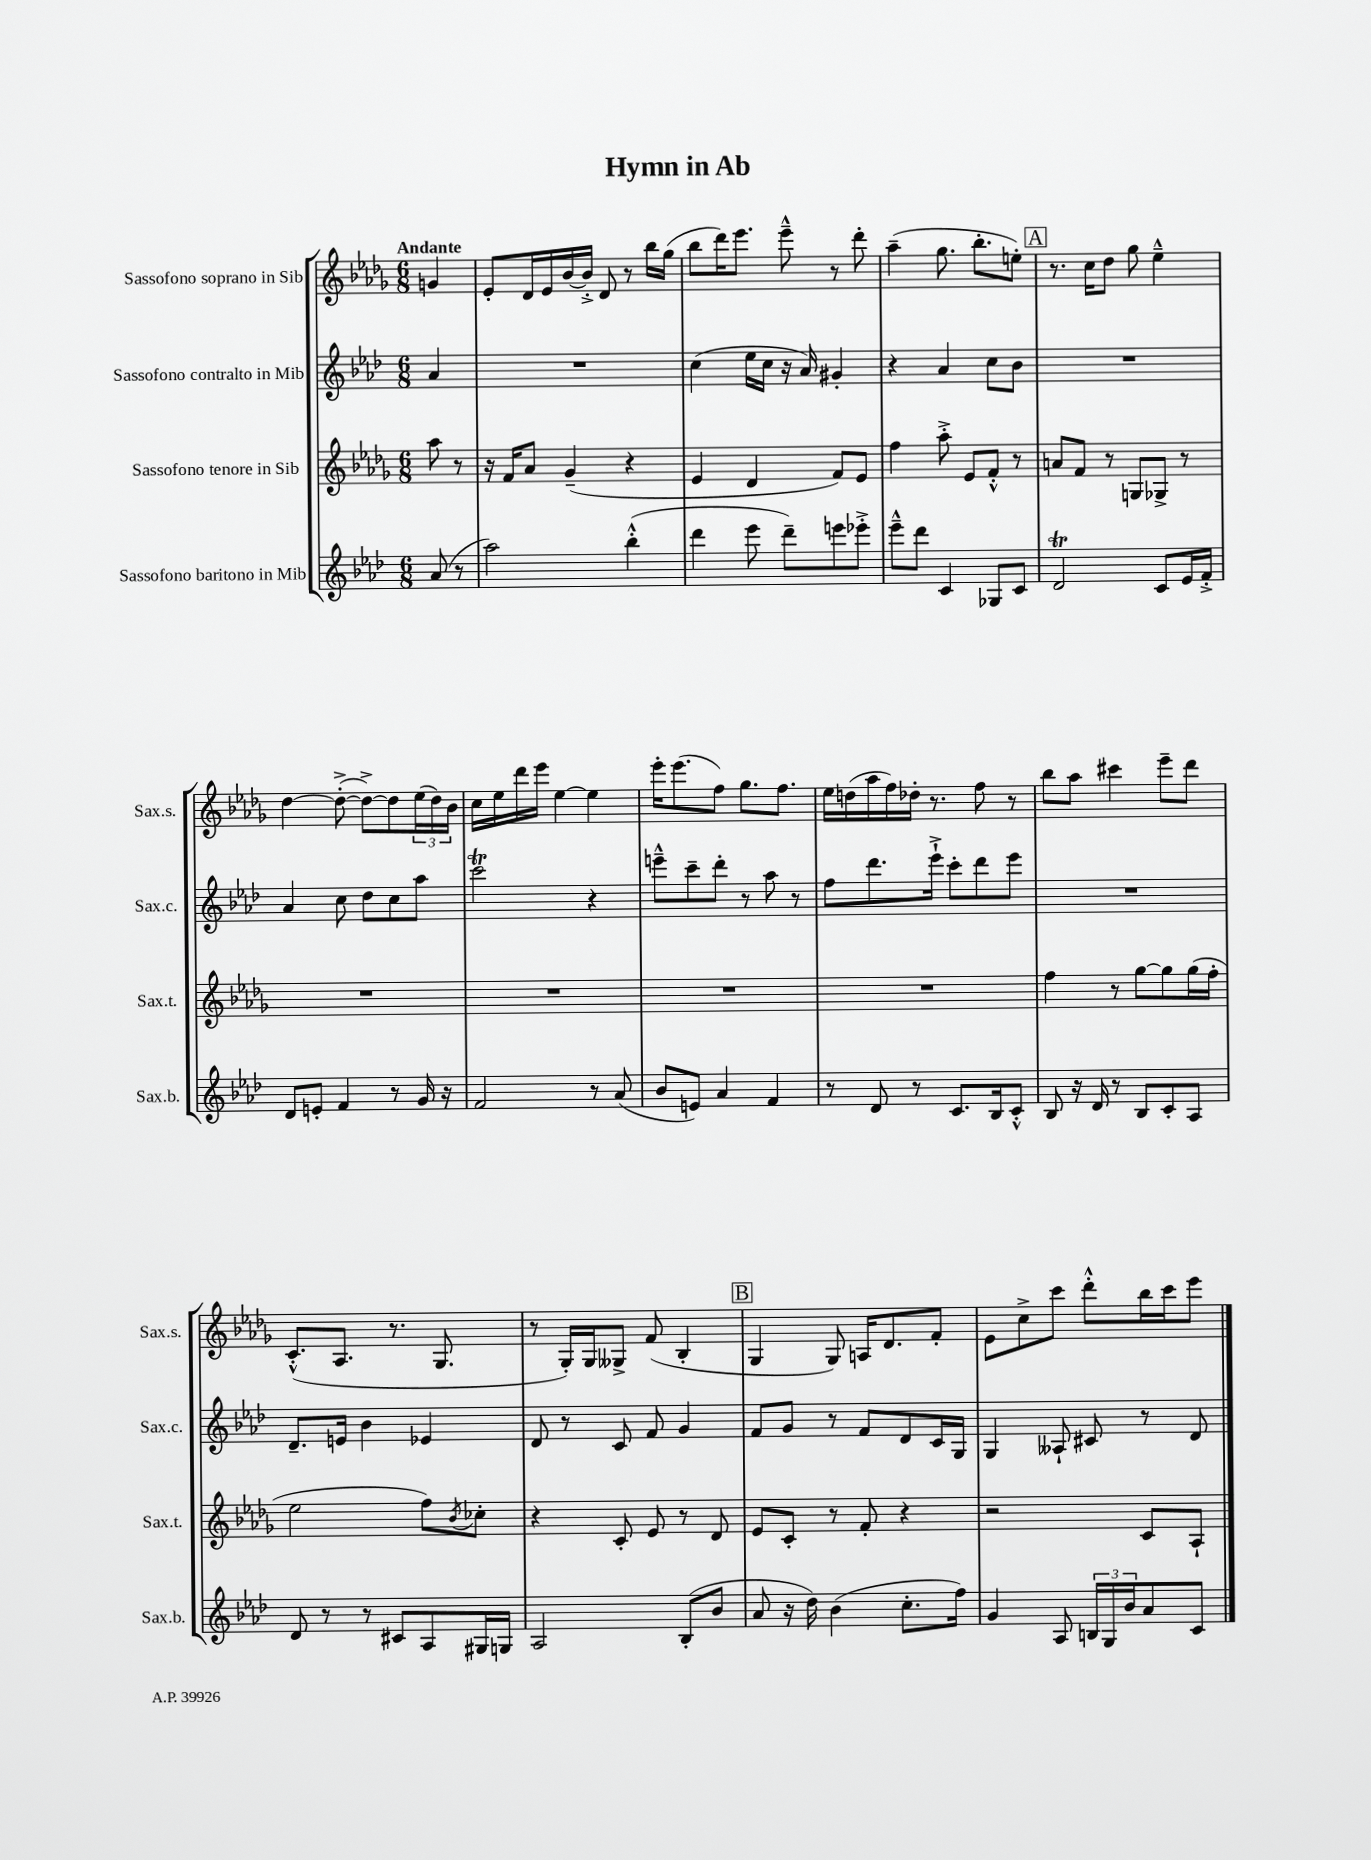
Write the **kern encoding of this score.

**kern	**kern	**kern	**kern
*staff4	*staff3	*staff2	*staff1
*clefG2	*clefG2	*clefG2	*clefG2
*k[b-e-a-d-]	*k[b-e-a-d-g-]	*k[b-e-a-d-]	*k[b-e-a-d-g-]
*M6/8	*M6/8	*M6/8	*M6/8
(8a-	8aa-	4a-	4g
8r	8r	.	.
=	=	=	=
2aa-)	16r	2.r	8e-'
.	16f	.	.
.	8a-	.	16d-
.	.	.	16e-
.	(4g-~	.	[16b-
.	.	.	16b-'^]
.	.	.	8d-
(4bb-'^^	4r	.	8r
.	.	.	16bb-
.	.	.	(16gg-
=	=	=	=
4ddd-	4e-	(4cc	8bb-
.	.	.	16ddd-)
.	.	.	8.eee-
8eee-	4d-	16ee-	.
.	.	16cc	.
8ddd-~)	.	16r	8eee-~^^
.	.	16a-)	.
8eee	8f)	4g#'	8r
8eee-'^	8e-	.	8ddd-'
=	=	=	=
8eee-~^^	4ff	4r	(4aa-~
8ddd-	.	.	.
4c	8aa-'^	4a-	8.gg-
.	8e-	.	.
.	.	.	8.bb-'
8G-	8f'^^	8cc	.
8c	8r	8b-	8ee')
=	=	=	=
2d-	8a	2.r	8.r
.	8f	.	.
.	.	.	16cc
.	8r	.	8dd-
.	8G	.	8gg-
8c	8G-^	.	4ee-~^^
16e-	8r	.	.
16f'^	.	.	.
=	=	=	=
8d-	2.r	4a-	[4dd-
8e'	.	.	.
4f	.	8cc	(8dd-'^_
.	.	8dd-	8dd-^_)
8r	.	8cc	8dd-]
16g	.	8aa-	(24ee-
.	.	.	24dd-)
16r	.	.	.
.	.	.	24b-
=	=	=	=
2f	2.r	2ccc	16cc
.	.	.	16ee-
.	.	.	16ddd-
.	.	.	16eee-
.	.	.	[4ee-
8r	.	4r	4ee-]
(8a-	.	.	.
=	=	=	=
8b-	2.r	8eee~^^	16eee-'
.	.	.	(8.eee-
8e)	.	8ccc~	.
4a-	.	8ddd-'	8ff)
.	.	8r	8.gg-
4f	.	8aa-	.
.	.	.	8.ff
.	.	8r	.
=	=	=	=
8r	2.r	8ff	16ee-
.	.	.	(16dd
8d-	.	8.ddd-	16aa-
.	.	.	16ff)
8r	.	.	16dd-'
.	.	16eee-`^	8.r
8.c	.	8ccc'	.
.	.	8ddd-	8ff
16B-	.	.	.
8c'^^	.	8eee-	8r
=	=	=	=
8B-	4ff	2.r	8bb-
16r	.	.	8aa-
16d-	.	.	.
8r	8r	.	4ccc#
8B-	[8gg-	.	.
8c'	8gg-]	.	8eee-~
8A-	(16gg-	.	8ddd-
.	16ff'	.	.
=	=	=	=
8d-	2ee-	8.d-~	(8.c'^^
8r	.	.	.
.	.	16e	8.A-
8r	.	4b-	.
8c#	.	.	8.r
8A-	8ff)	4e-	.
.	.	.	8.G-
.	8qb-	.	.
16G#	8cc-'	.	.
16G	.	.	.
=	=	=	=
2A-	4r	8d-	8r
.	.	8r	16G-')
.	.	.	16G-
.	8c'	8c	8G--^
.	8e-	8f	(8f
(8B-'	8r	4g	4B-'
8b-	8d-	.	.
=	=	=	=
8a-	8e-	8f	4G-
16r	8c'	8g	.
16dd-)	.	.	.
(4b-	8r	8r	8G-)
.	8f'	8f	16A
.	.	.	8.d-
8.cc'	4r	8d-	.
.	.	16c	8f'
16ff)	.	16G	.
=	=	=	=
4g	2r	4G	8e-
.	.	.	8cc^
8A-	.	8A--`	8ccc
24B	.	8c#	8ddd-'^^
24G	.	.	.
24b-	.	.	.
8a-	8c	8r	16bb-
.	.	.	16ccc
8c	8A-`	8d-	8eee-
==	==	==	==
*-	*-	*-	*-
